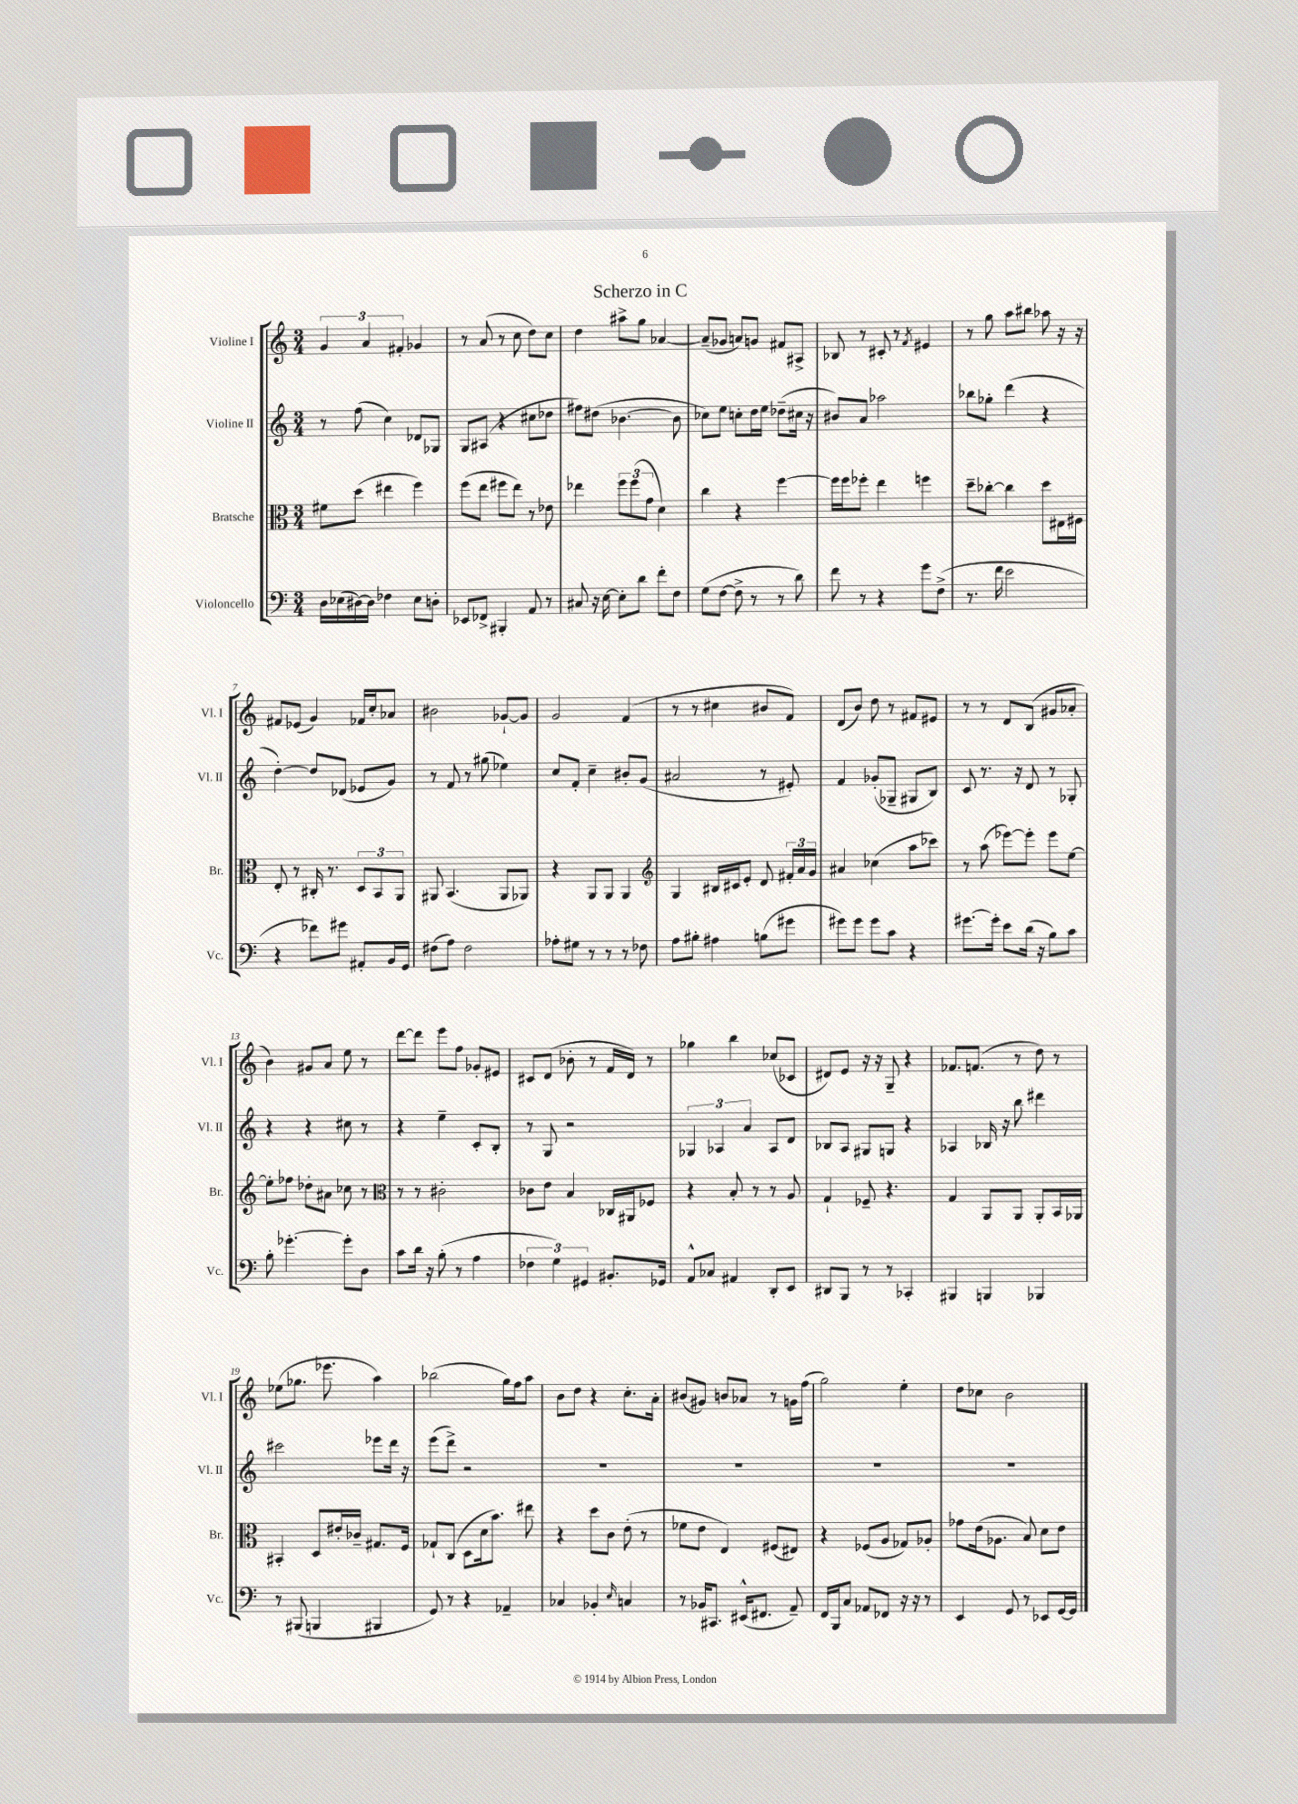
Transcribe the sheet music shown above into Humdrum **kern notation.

**kern	**kern	**kern	**kern
*part4	*part3	*part2	*part1
*staff4	*staff3	*staff2	*staff1
*I"Violoncello	*I"Bratsche	*I"Violine II	*I"Violine I
*I'Vc.	*I'Br.	*I'Vl. II	*I'Vl. I
*clefF4	*clefC3	*clefG2	*clefG2
*k[]	*k[]	*k[]	*k[]
*M3/4	*M3/4	*M3/4	*M3/4
=1	=1	=1	=1
16D\LL	8f#X\L	8r	6g/
(16E-X\	.	.	.
[16D#X\)	(8dd\J	(8ff\	.
.	.	.	6a/
16D#\JJ]	.	.	.
4F-X\	4ee#X\	4cc\)	.
.	.	.	6f#X'/
8E-\L	4ff\)	8d-X/L	4g-X/
8Dn'\J	.	8G-X/J	.
=2	=2	=2	=2
8EE-X/L	(8ff\L	8G/L	8r
8FF-X^/J	8ee\J	(8A#X/J	(8a/
4BBB#X'/	8ff#X\L	4r	8r
.	8ee\J)	.	8cc\
8AA/	8r	8cc#X\L	8dd\L)
8r	8e-X\	8dd-X\J	8cc\J
=3	=3	=3	=3
8C#X/	4ee-X\	8ff#X\L)	4dd\
16r	.	(8dd#X\J	.
[16E\	.	.	.
8E'\L]	12ff\L	[4.b-X\	8aa#X^\L
.	(12ff\	.	.
8d\J	.	.	8gg\J
.	12g\J	.	.
8f'\L	4d\)	.	[4a-X/
8F\J	.	8b-\]	.
=4	=4	=4	=4
(8G\L	4cc\	8cc-X\L)	(8a-~/L]
[8F\J	.	8ee\J	8g-X/J
8F^\]	4r	8ccn'\L	8an/L)
8r	.	16dd\L	8gn/J
.	.	16ee\JJ	.
8r	[4ff\	(8dd-X~\L	8f#X/L
8d\)	.	16cc#X\Jk	8A#X^/J
.	.	16r	.
=5	=5	=5	=5
8f\	16ff\LL]	8b#X/L)	8B-X/
.	16ff\J	.	.
8r	8ff-X'\J	8a/J	8r
4r	4ee\	2aa-X\	8c#X'/
.	.	.	8r
.	.	.	8qf/
8g\L	4ffn\	.	4e#X/
(8F^\J	.	.	.
=6	=6	=6	=6
8.r	8dd~\L	8bb-X\L	8r
.	[8cc-X'\J	8gg-X'\J	8gg\
16f\	.	.	.
2e\	4cc-\]	(4ddd\	8aa\L
.	.	.	8bb#X\J
.	8dd\L	4r	8aa-X\
.	16E#X\L	.	16r
.	16F#X\JJ	.	16r
!!LO:LB:g=z
=7	=7	=7	=7
4r	8E'/	[4dd'\)	8f#X/L
.	8r	.	(8e-X/J
8f-X\L)	16C#X'/	8dd/L]	4g/)
.	8.r	.	.
8g#X\J	.	(8d-X/J	.
8AA#X'/L	12D/L	8e-X/L	16f-X/LL
.	.	.	16cc'/J
.	12BB/	.	.
16BB/L	.	8g/J)	8a-X/J
.	12AA/J	.	.
16GG/JJ	.	.	.
=8	=8	=8	=8
(8F#X\L	8AA#X/	8r	2b#X\
8A\J)	(4.BB/	8f/	.
2F#\	.	8r	.
.	.	(8gg#X\	.
.	8AA#/L	4ee-X\)	[8g-X`/L
.	8AA-X/J)	.	8g-/J]
=9	=9	=9	=9
8A-X'\L	4r	8cc/L	2g/
8G#X\J	.	8f'/J	.
8r	8AA/L	4cc~\	.
8r	8AA/J	.	.
8r	4AA/	8b#X'/L	(4f/
8F-X\	.	(8g/J	.
=10	=10	=10	=10
*	*clefG2	*	*
8A\L	4G/	2a#X/	8r
8B#X'\J	.	.	8r
4A#X\	16B#X/LL	.	4cc#X\
.	16c#X/J	.	.
.	8e'/J	.	.
(8Bn\L	8d/	8r	8b#X/L
8g#X\J	24f#X'/LL	8e#X'/)	8f/J)
.	24a/	.	.
.	24g/JJ	.	.
=11	=11	=11	=11
8g#X\L)	4a#X/	4f/	(8d/L
8g#\J	.	.	8b/J)
8g#\L	(4cc-X\	(8g-X'/L	8dd\
8c\J	.	8G-X~/J	8r
4r	8aa\L	8G#X/L	8f#X/L
.	8ccc-X\J)	8B/J)	8e#X/J
=12	=12	=12	=12
[8.g#X\L	8r	8c/	8r
.	(8aa\	8.r	8r
16g#'\Jk]	.	.	.
8e\L	[8eee-X\L)	.	8d/L
.	.	16r	.
(16d\Jk	8eee-'\J]	8d/	(8B/J
16r	.	.	.
8B\L)	8eee-\L	8r	8g#X/L
8c\J	[8ee\J	8G-X'/	8a-X'/J
!!LO:LB:g=z
=13	=13	=13	=13
8B'\	8ee'\L]	4r	4b\)
[4.g-X'\	8ff-X\J	.	.
.	8dd-X'\L	4r	8g#X/L
.	8a#X\J	.	8a/J
8g-'\L]	8cc-X\	8cc#X\	8ee\
8D\J	8r	8r	8r
=14	=14	=14	=14
*	*clefC3	*	*
8c\L	8r	4r	[8ddd\L
16d\Jk	8r	.	8ddd\J]
16r	.	.	.
(8B'\	2c#X'\	4ee~\	8eee\L
8r	.	.	8ff\J
4A\	.	8c'/L	8g-X'/L
.	.	8B'/J	8e#X/J
=15	=15	=15	=15
6F-X\	8c-X\L	8r	8c#X/L
.	8e\J	8G/	(8d/J
6G\)	.	.	.
.	4B/	2r	8b-X'\
6GG#X/	.	.	.
.	.	.	8r
8.BB#X'/L	16C-X/LL	.	16f/LL
.	16AA#X/J	.	16d/JJ)
.	8F-X/J	.	8r
16GG-X/Jk	.	.	.
=16	=16	=16	=16
8AA^^/L	4r	6G-X/	4gg-X\
8C-X/J	.	.	.
.	.	6A-X/	.
4AA#X/	8B'/	.	4bb\
.	.	6a/	.
.	8r	.	.
8DD'/L	8r	8A-/L	(8cc-X/L
8EE/J	8A/	8d/J	8c-X/J
=17	=17	=17	=17
8DD#X/L	4G`/	8B-X/L	8d#X/L)
8BBB/J	.	8A/J	8e/J
8r	8F-X~/	8G#X/L	16r
.	.	.	16r
8r	4.r	8Gn/J	8G~/
4CC-X'/	.	4r	4r
=18	=18	=18	=18
4BBB#X/	4G/	4A-X/	8.f-X/L
.	.	.	(8.fn/J
4BBBn/	8AA/L	16B-X/	.
.	.	16r	.
.	8AA/J	8bb\	8r
4BBB-X/	8AA'/L	4ddd#X\	8dd\)
.	16BB/L	.	8r
.	16AA-X/JJ	.	.
!!LO:LB:g=z
=19	=19	=19	=19
8r	4BB#X'/	2ccc#X\	(8ee-X\L
(8BBB#X/	.	.	8.gg-X\J
4BBBn/	8D/L	.	.
.	.	.	8.eee-X\
.	16e#X'/L	.	.
.	16c-X~/JJ	.	.
4BBB#X/	8.G#X/L	8eee-X\L	4aa\)
.	.	16ddd\Jk	.
.	16F/Jk	16r	.
=20	=20	=20	=20
8GG/)	8G-X`/L	(8eee\L	(2bb-X\
8r	(8C/J	8ddd^\J)	.
4r	8D\L	2r	.
.	16d\k	.	.
.	8.b\J)	.	.
4AA-X~/	.	.	16gg\LL)
.	.	.	16ff\J
.	8ee#X\	.	8aa\J
=21	=21	=21	=21
4C-X/	4r	2.r	8b\L
.	.	.	8dd\J
4BB-X'/	8dd\L	.	4r
.	8c\J	.	.
16qqE/	.	.	.
4Cn/	(8e'\	.	8.cc'\L
.	8r	.	.
.	.	.	16a'\Jk
=22	=22	=22	=22
8r	8f-X\L	2.r	(8b#X/L
16BB-X/KL	8e\J	.	8g#X/J)
8.CC#X/J	.	.	.
.	4E/)	.	8bn/L
(16EE#X^^/KL	.	.	8a-X/J
8.FF#X/J	.	.	.
.	(8F#X/L	.	8r
8AA~/)	8E#X/J)	.	16gn\LL
.	.	.	(16ff\JJ
=23	=23	=23	=23
16FF/LL	4r	2.r	2gg\)
16BBB/J	.	.	.
8C/J	.	.	.
8AA-X/L	(8F-X/L	.	.
8FF-X/J	8A/J	.	.
16r	8G-X/L)	.	4ee'\
16r	.	.	.
8r	8A-X'/J	.	.
=24	=24	=24	=24
4EE/	8g-X\L	2.r	8dd\L
.	(16e\k	.	8cc-X\J
.	8.A-X\J	.	.
8GG/	.	.	2b\
8r	8B/)	.	.
8EE-X/L	8d\L	.	.
[16GG/L	8e\J	.	.
16GG/JJ]	.	.	.
==	==	==	==
*-	*-	*-	*-
